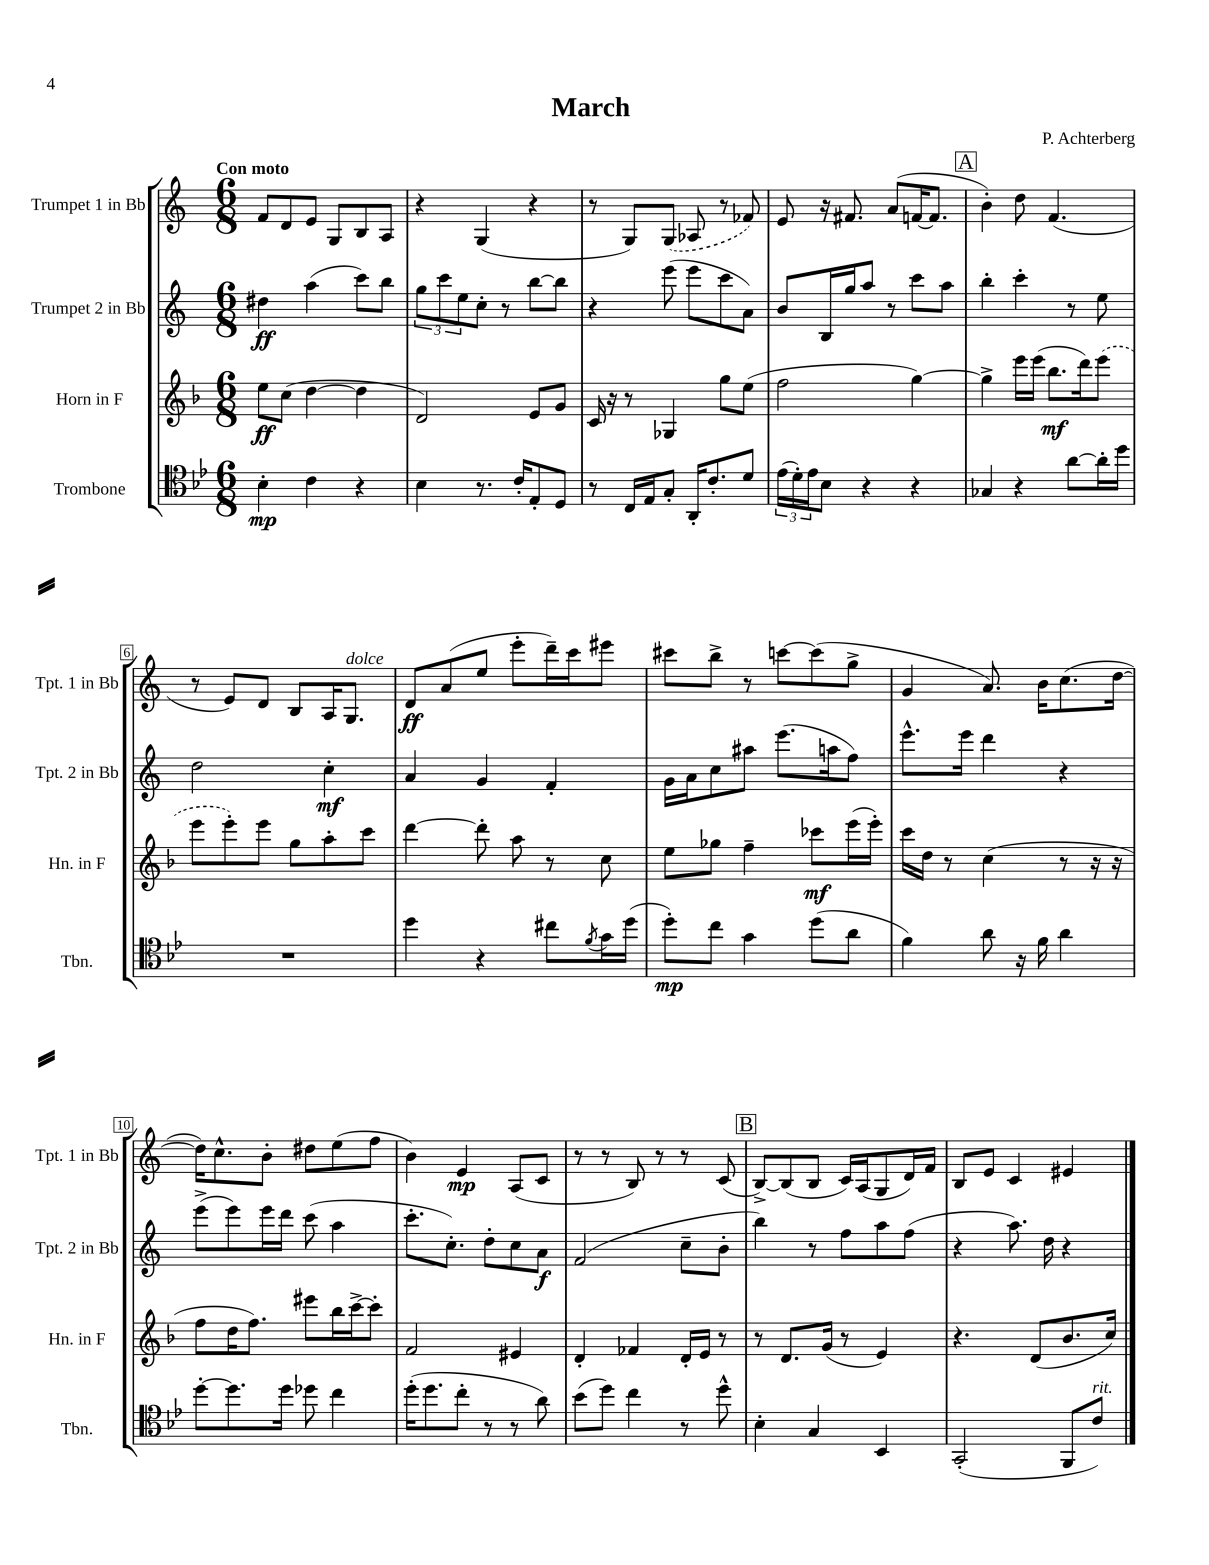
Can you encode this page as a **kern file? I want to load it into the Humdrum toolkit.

**kern	**kern	**kern	**kern
*staff4	*staff3	*staff2	*staff1
*clefC4	*clefG2	*clefG2	*clefG2
*k[b-e-]	*k[b-]	*k[]	*k[]
*M6/8	*M6/8	*M6/8	*M6/8
4B-'	8ee	4dd#	8f
.	(8cc	.	8d
4c	[4dd	(4aa	8e
.	.	.	8G
4r	4dd]	8ccc)	8B
.	.	8bb	8A
=	=	=	=
4B-	2d)	12gg	4r
.	.	12ccc	.
.	.	12ee	.
8.r	.	8cc'	(4G
.	.	8r	.
16c'	.	.	.
8E-'	8e	[8bb	4r
8D	8g	8bb]	.
=	=	=	=
8r	16c	4r	8r
.	16r	.	.
16C	8r	.	8G)
16E-	.	.	.
8G'	4G-	(8eee	(8G
16AA'	.	8eee	8A-
8.c'	.	.	.
.	8gg	8ccc	8r
8d	(8ee	8a)	8f-)
=	=	=	=
(24e-	2ff	8b	8e
24d')	.	.	.
24e-	.	.	.
8B-	.	16B	16r
.	.	16gg	8.f#
4r	.	8aa	.
.	.	8r	(8a
4r	[4gg)	8ccc	[16f
.	.	.	8.f]
.	.	8aa	.
=	=	=	=
4G-	4gg^]	4bb'	4b')
4r	16eee	4ccc'	8dd
.	(16eee	.	.
.	8.bb-	.	(4.f
[8a	.	8r	.
.	16ddd)	.	.
16a']	(8eee	8ee	.
16dd	.	.	.
=	=	=	=
2.r	8eee	2dd	8r
.	8eee')	.	8e)
.	8eee	.	8d
.	8gg	.	8B
.	8aa'	4cc'	16A
.	.	.	8.G
.	8ccc	.	.
=	=	=	=
4dd	[4ddd	4a	8d
.	.	.	(8a
4r	8ddd']	4g	8ee
.	8aa	.	8eee'
8cc#	8r	4f'	16ddd~)
.	.	.	16ccc
8qf	.	.	.
16g	8cc	.	8eee#
(16dd	.	.	.
=	=	=	=
8dd')	8ee	16g	8ccc#
.	.	16a	.
8cc	8gg-	8cc	8bb^
4g	4ff~	8aa#	8r
.	.	(8.eee	[8ccc
(8dd	8ccc-	.	(8ccc]
.	.	16aa	.
8a	(16eee	8ff)	8gg^
.	16eee')	.	.
=	=	=	=
4f)	16ccc	8.eee^^	4g
.	16dd	.	.
.	8r	.	.
.	.	16eee	.
8a	(4cc	4ddd	8.a)
16r	.	.	.
16f	.	.	16b
4a	8r	4r	(8.cc
.	16r	.	.
.	16r	.	[16dd
=	=	=	=
[8dd'	8ff	(8eee^	16dd])
.	.	.	8.cc^^
8.dd]	16dd	8eee)	.
.	8.ff)	.	.
.	.	16eee	8b'
16dd	.	16ddd	.
8dd-	8eee#	(8ccc	8dd#
4cc	16bb-	4aa	(8ee
.	[16ccc^	.	.
.	8ccc']	.	8ff
=	=	=	=
(16dd'	2f	8.ccc'	4b)
8.dd	.	.	.
.	.	8.cc')	.
8cc'	.	.	4e
8r	.	8dd'	.
8r	4e#	8cc	(8A
8a)	.	8a	8c
=	=	=	=
(8b-	4d'	(2f	8r
8dd)	.	.	8r
4cc	4f-	.	8B)
.	.	.	8r
8r	16d'	8cc~	8r
.	16e	.	.
8dd^^	8r	8b'	(8c
=	=	=	=
4B-'	8r	4bb)	[8B^)
.	8.d	.	(8B]
4G	.	8r	8B
.	(16g	.	.
.	8r	8ff	16c)
.	.	.	(16A
4BB-	4e)	8aa	8G
.	.	(8ff	16d)
.	.	.	16f
=	=	=	=
(2GG'	4.r	4r	8B
.	.	.	8e
.	.	8.aa)	4c
.	(8d	.	.
.	.	16dd	.
8FF	8.b-	4r	4e#
8c)	.	.	.
.	16cc)	.	.
==	==	==	==
*-	*-	*-	*-
